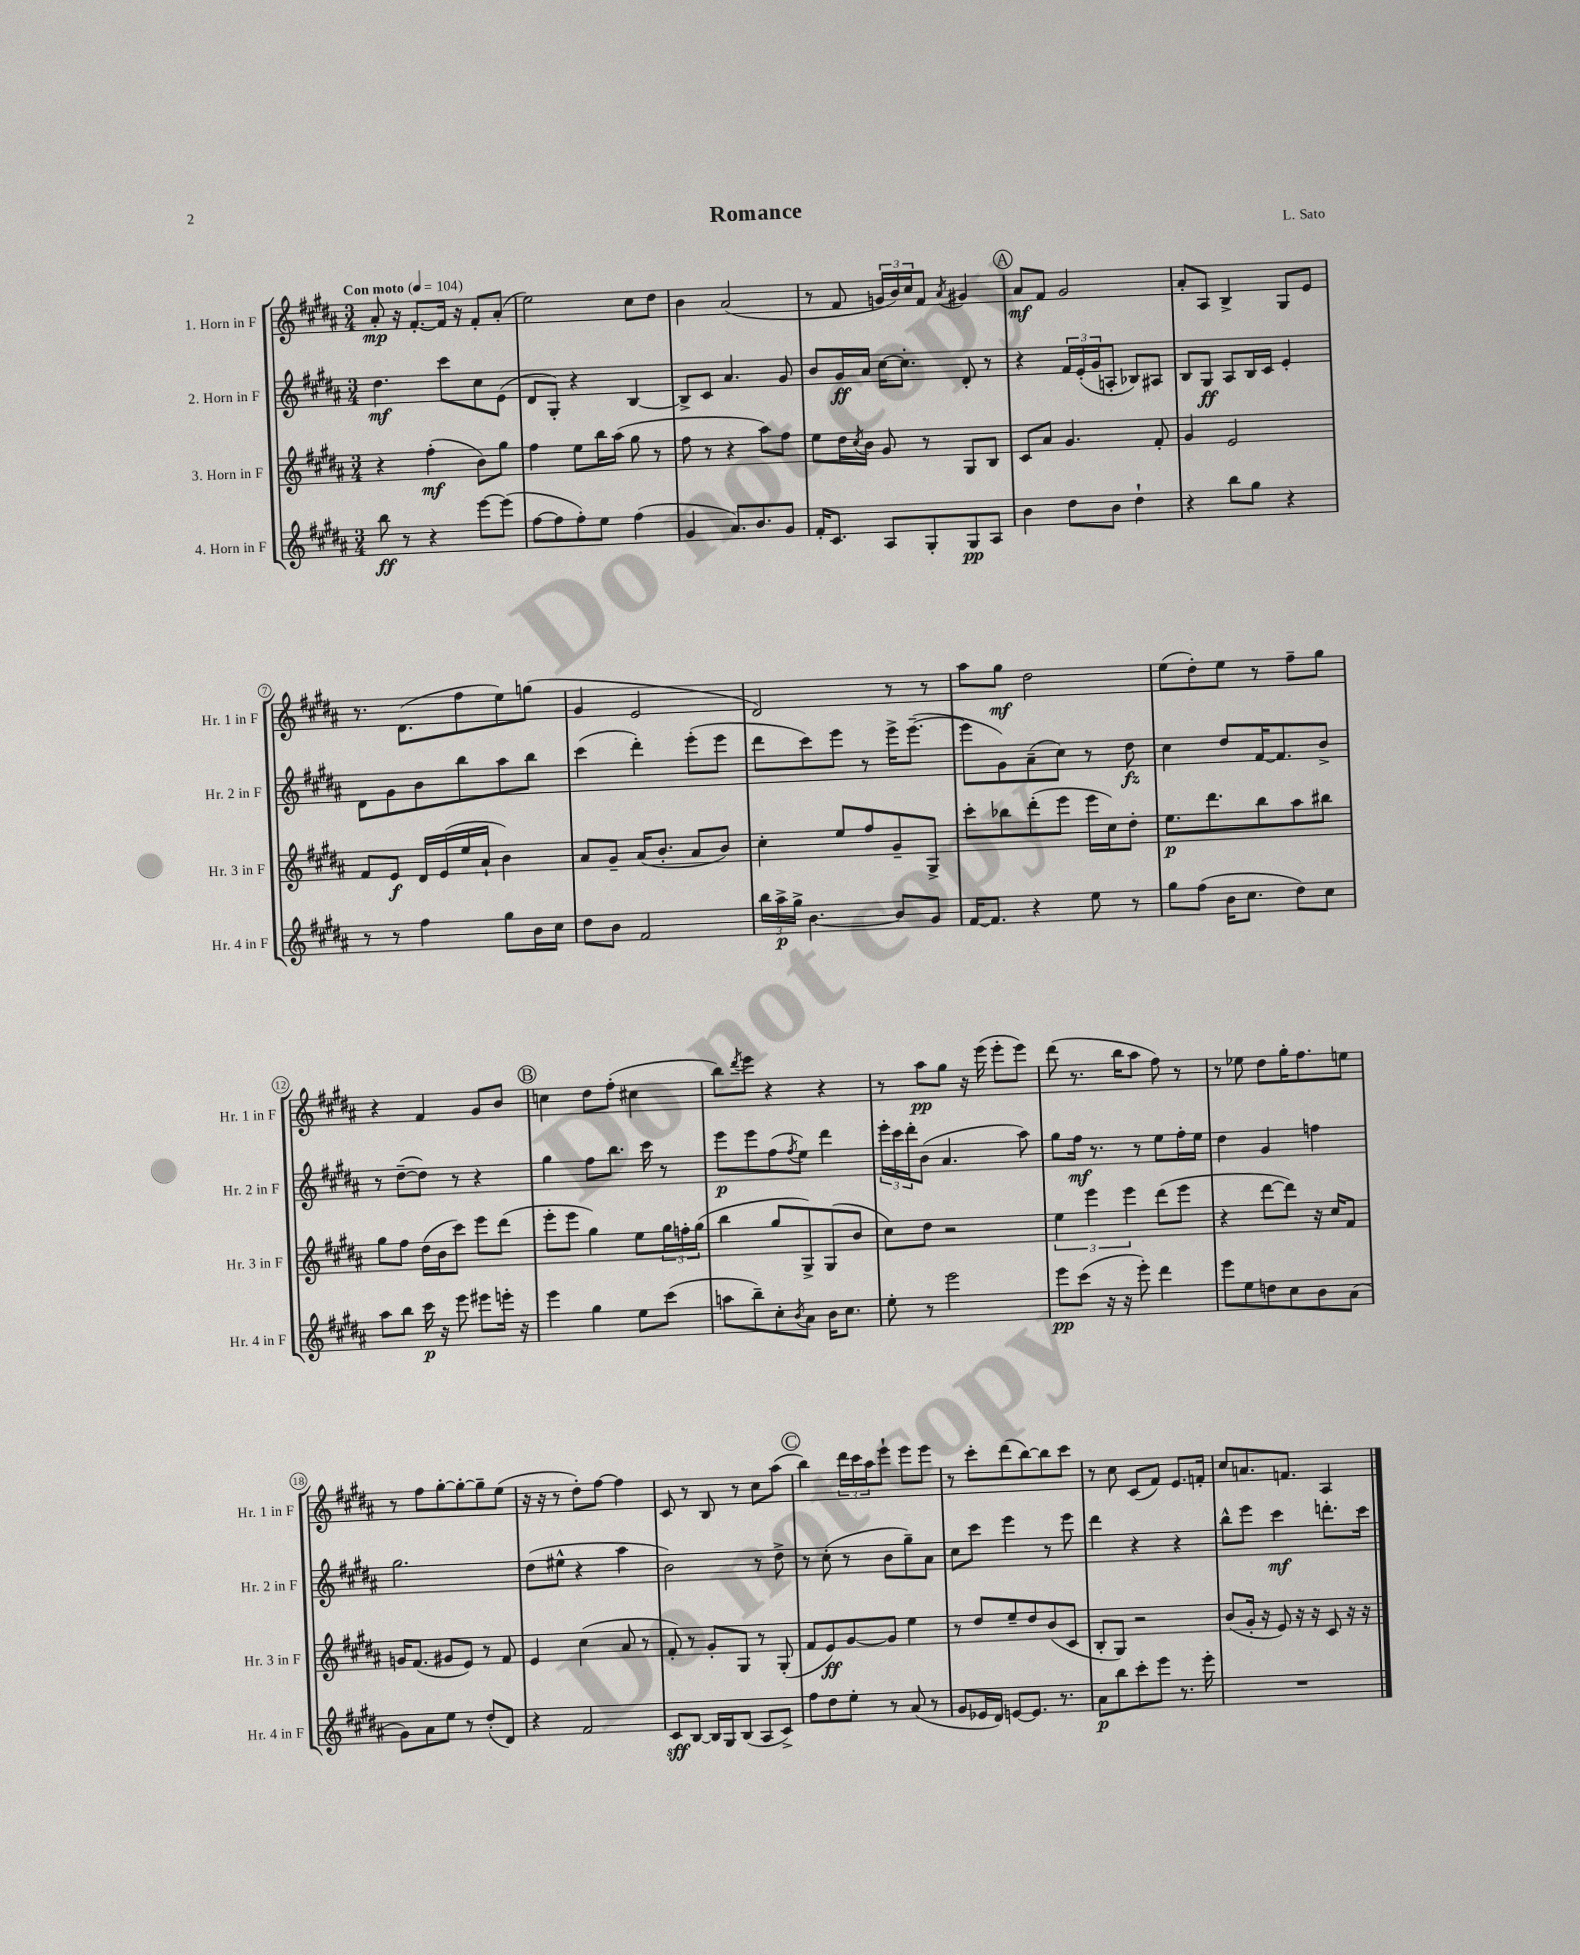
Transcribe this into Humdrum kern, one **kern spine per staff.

**kern	**kern	**kern	**kern
*staff4	*staff3	*staff2	*staff1
*clefG2	*clefG2	*clefG2	*clefG2
*k[f#c#g#d#a#]	*k[f#c#g#d#a#]	*k[f#c#g#d#a#]	*k[f#c#g#d#a#]
*M3/4	*M3/4	*M3/4	*M3/4
*MM104	*MM104	*MM104	*MM104
8bb	4r	4.dd#	8a#'
8r	.	.	16r
.	.	.	[8.f#'
4r	(4ff#'	.	.
.	.	8ccc#	16f#]
.	.	.	16r
[8eee	8b)	8cc#	8f#'
(8eee]	8gg#	(8e	(8a#'
=	=	=	=
[8ff#	4ff#	8d#	2ee)
8ff#]	.	8G#')	.
8ff#')	8ee	4r	.
8ee	16bb	.	.
.	(16aa#	.	.
(4ff#	8gg#	[4B	8cc#
.	8r	.	8dd#
=	=	=	=
4g#	8ff#	8B^]	4b
.	8r	8c#	.
8.a#)	4r	4.a#	(2a#
8.b	.	.	.
.	8aa#)	.	.
8g#	8ff#	8g#	.
=	=	=	=
16f#'	8ee	8b	8r
8.c#	.	.	.
.	16dd#	16g#	8f#
.	8qcc#	.	.
.	16b	16a#	.
8A#	8g#	[16cc#	24g
.	.	.	24b)
.	.	8.cc#']	.
.	.	.	24cc#
8G#'	8r	.	8f#
.	.	.	8qa#
8G#	8G#	8d#'	4g#
8A#	8B	8r	.
=	=	=	=
4b	8c#	4r	8a#
.	8a#	.	8f#
8dd#	4.g#	24f#	2g#
.	.	(24e'	.
.	.	24g#	.
8b	.	8A'	.
4dd#`	.	8B-)	.
.	8f#'	8A#	.
=	=	=	=
4r	4g#	8B	8a#'
.	.	8G#	8A#
8bb	2e	8A#	4B^
8gg#	.	16B	.
.	.	16c#	.
4r	.	4e'	8G#
.	.	.	8e
=	=	=	=
8r	8f#	8d#	8.r
8r	8e	8g#	.
.	.	.	(8.d#
4ff#	16d#	8b	.
.	(16e	.	.
.	16ee	8bb	8ff#
.	16a#`	.	.
8gg#	4b)	8aa#	8ee)
16b	.	8bb	(8gg
16cc#	.	.	.
=	=	=	=
8dd#	8a#	(4ccc#	4g#
8b	8g#~	.	.
2f#	(16a#	4ddd#')	2e
.	8.b'	.	.
.	8a#	(8eee'	.
.	8b)	8eee	.
=	=	=	=
24bb	4cc#'	8ddd#	2d#)
24aa#^	.	.	.
24gg#^	.	.	.
[4.b	.	8ccc#)	.
.	8ee	8eee	.
.	8ff#	8r	.
8b]	8g#~	16eee^	8r
.	.	([8.eee~	.
8g#	8G#^	.	8r
=	=	=	=
[16f#	8ccc#'	8eee]	8aa#
8.f#]	.	.	.
.	8bb-	8g#)	8gg#
4r	(8ddd#'	(8a#~	2dd#
.	8eee	8cc#)	.
8ee	16eee	8r	.
.	16cc#)	.	.
8r	8dd#'	8dd#	.
=	=	=	=
8gg#	8.ee	4cc#	(8ee
(8ff#	.	.	8dd#')
.	8.ddd#	.	.
16b	.	8dd#	8ee
8.cc#	.	.	.
.	8bb	[16f#	8r
.	.	8.f#]	.
8dd#)	8aa#	.	8ff#~
8cc#	8bb#	8b^	8gg#
=	=	=	=
8aa#	8gg#	8r	4r
8bb	8ff#	([8dd#~	.
16ccc#	(16dd#	8dd#])	4f#
16r	16b	.	.
8eee	8ccc#)	8r	.
8eee#	8eee	4r	8g#
16eee'	(8ddd#	.	8b
16r	.	.	.
=	=	=	=
4eee	8eee'	4gg#	4cc
.	8eee	.	.
4gg#	4gg#)	8ff#	8dd#
.	.	8.bb	(8ff#'
8ee	8ee	.	4cc#
.	.	16ccc#	.
(8ccc#	24gg#	8r	.
.	24ff'	.	.
.	(24gg#	.	.
=	=	=	=
8aa	4bb	8eee	8bb)
.	.	.	8qddd#
8bb~)	.	8eee	8eee
8cc#'	8gg#	(8ff#	4r
8qb	.	8qff#	.
8a#	8G#^)	8ee)	.
16b	(8G#	4ddd#	4r
8.cc#	.	.	.
.	8b	.	.
=	=	=	=
8ee'	8cc#)	24eee'	8r
.	.	24ccc#	.
.	.	24ddd#'	.
8r	8dd#	(8b	8aa#
2eee	2r	4.a#	8gg#
.	.	.	16r
.	.	.	(16eee
.	.	.	8eee'
.	.	8aa#)	8eee)
=	=	=	=
8eee	6ee	8gg#	(8ddd#
(8ccc#	.	16ff#	8.r
.	6eee	.	.
.	.	8.r	.
16r	.	.	.
16r	.	.	16bb
.	6eee	.	.
8eee')	.	8r	8aa#
4ddd#	(8ddd#	8ee	8ff#)
.	8eee	16ff#'	8r
.	.	16ee	.
=	=	=	=
8eee	4r	4dd#	8r
8ee	.	.	8ee-
8dd	[8ddd#	4g#	8dd#
8cc#	8ddd#])	.	16gg#'
.	.	.	8.ff#
8b	16r	4ff	.
.	16cc#	.	.
(8a#	8f#	.	8ee
=	=	=	=
8g#)	16g	2.gg#	8r
.	(8.f#	.	.
8a#	.	.	8ff#
8ee	8g#	.	[8gg#'
8r	8e)	.	8gg#'_
(8dd#'	8r	.	8gg#~]
8d#)	8f#	.	(8ee
=	=	=	=
4r	4e	(8dd#	16r
.	.	.	16r
.	.	8ee#^^	8r
2f#	(4cc#	4r	8dd#')
.	.	.	[8ff#
.	8a#	4aa#	4ff#]
.	8r	.	.
=	=	=	=
8c#	8f#')	2b)	8c#
[8B	8r	.	8r
16B]	8g#'	.	8B
16G#	.	.	.
(8B	8G#	.	8r
8A#	8r	8r	8cc#
8c#^)	(8G#'	8dd#^	(8aa#
=	=	=	=
8ff#	8f#	8r	4bb)
8dd#	8e)	(8cc#'	.
8ee'	[8g#	8r	24ddd#
.	.	.	24ccc#
.	.	.	24aa#
8r	8g#]	8b	8eee`
(8a#	4ee	8gg#~)	8eee
8r	.	8a#	8eee
=	=	=	=
8g#	8r	8cc#	8r
16e-	8dd#	8ccc#	8ccc#'
16d#)	.	.	.
[8e	8ee~	4eee	(8ddd#
8.e]	8dd#	.	[8bb)
.	(8b	8r	8bb]
8.r	.	.	.
.	8c#	8eee	8ccc#
=	=	=	=
8a#	8B'	4ddd#	8r
8bb	8G#)	.	8cc#
8ccc#'	2r	4r	(8c#
8eee	.	.	8f#)
8.r	.	4r	8.e
16eee'	.	.	16f'
=	=	=	=
2.r	(8b	8bb^^	8cc#
.	16g#'	8eee	8.a
.	16r	.	.
.	8e)	4ccc#	.
.	.	.	8.f
.	16r	.	.
.	16r	.	.
.	8c#	8.ddd'	4A#
.	16r	.	.
.	16r	16ccc#	.
==	==	==	==
*-	*-	*-	*-
